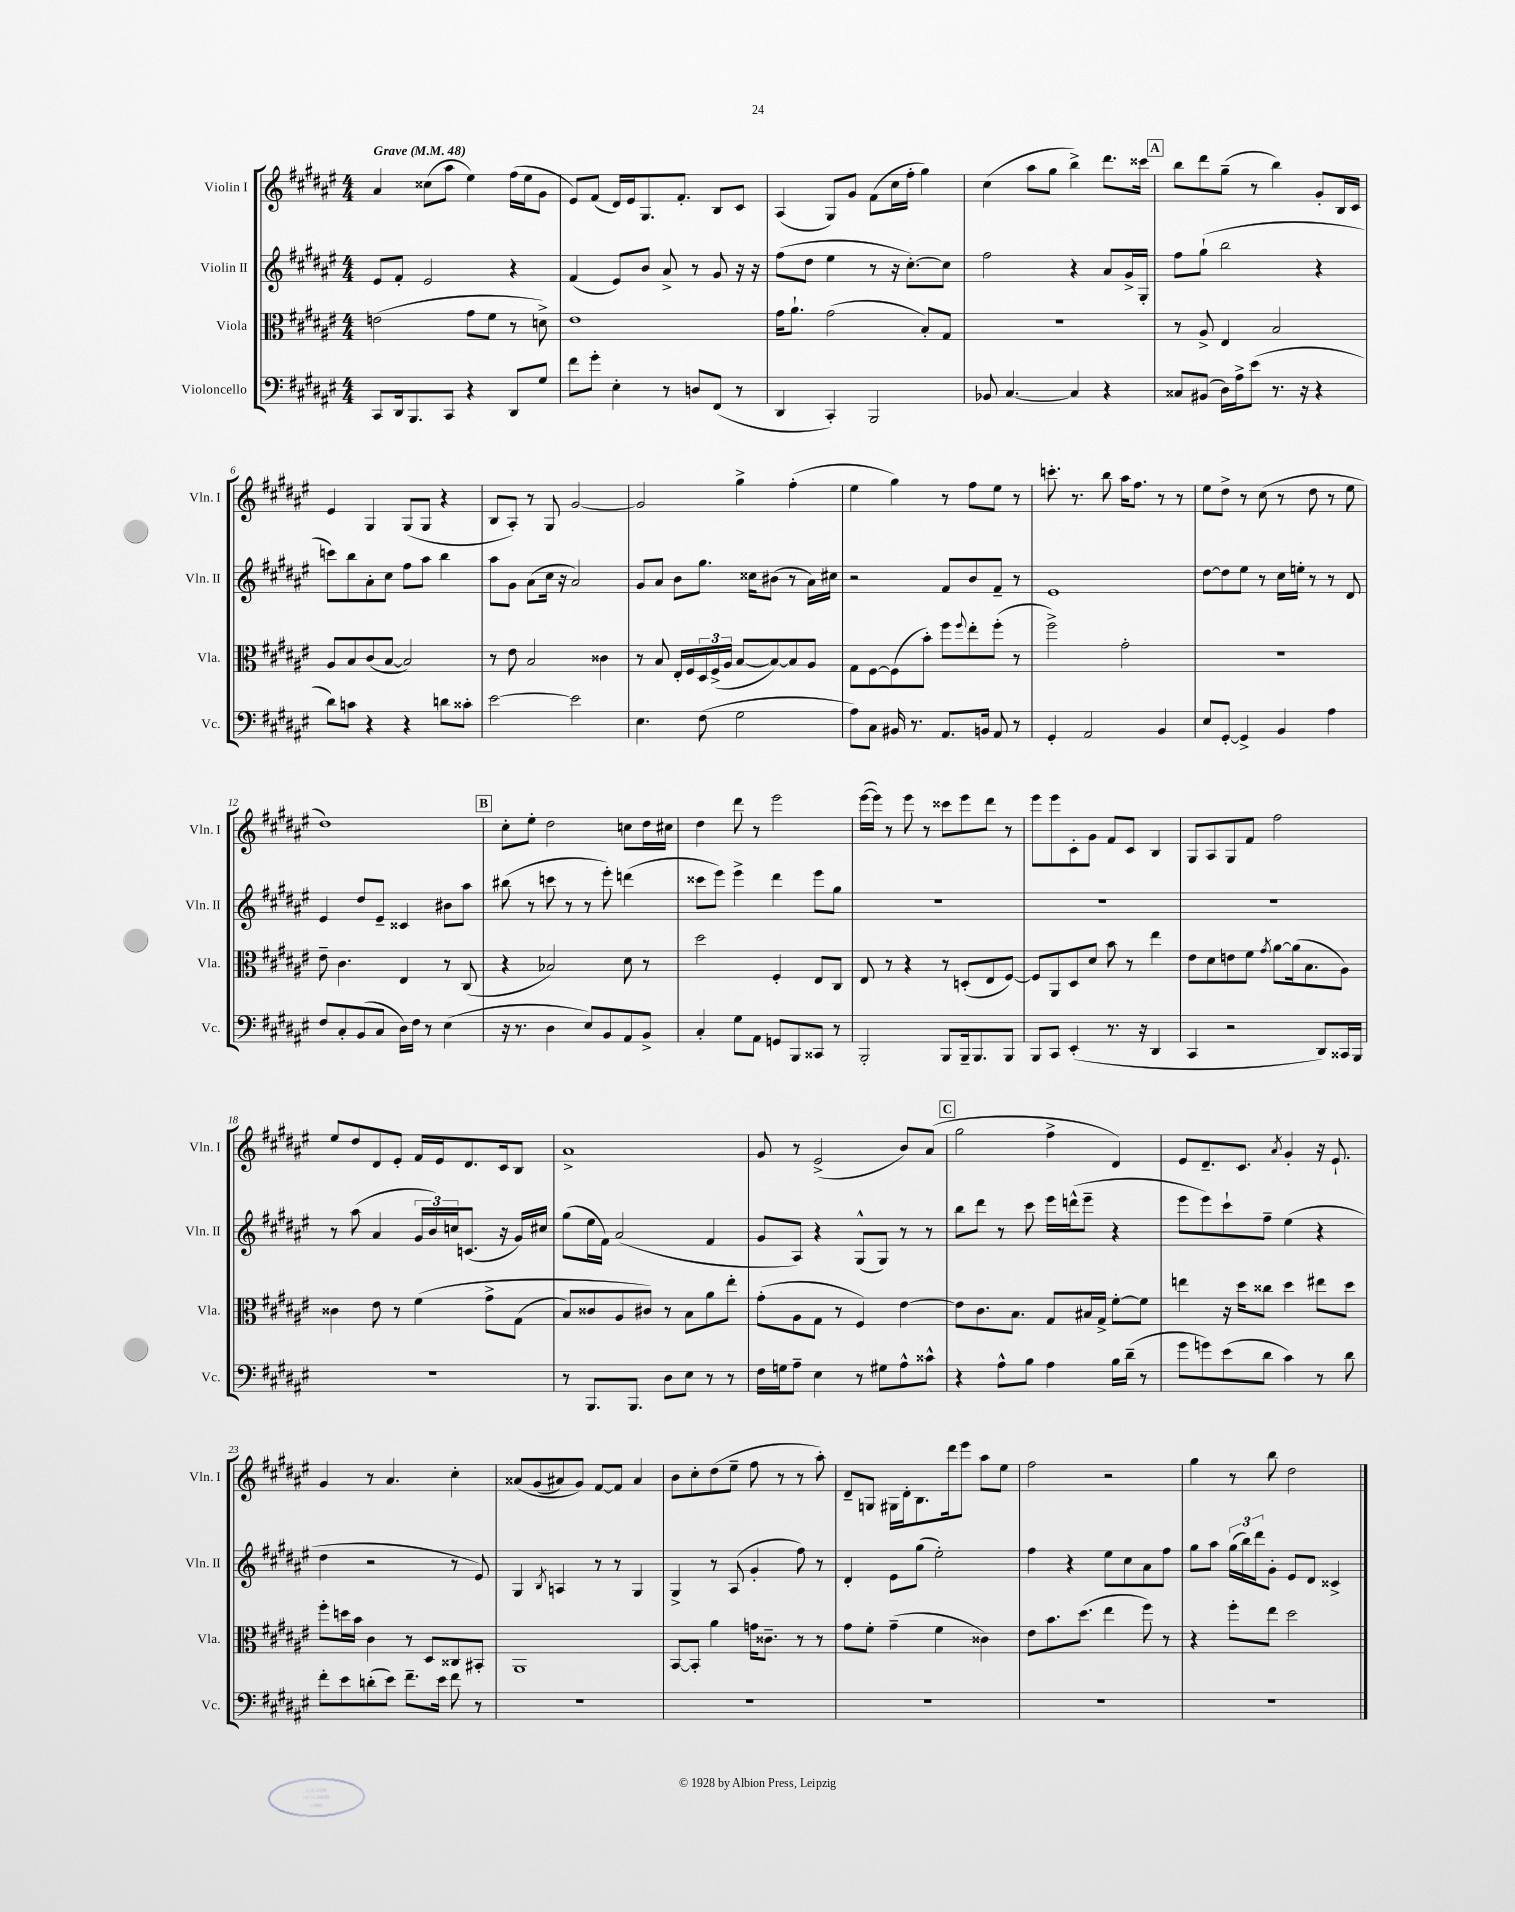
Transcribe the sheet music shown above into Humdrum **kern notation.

**kern	**kern	**kern	**kern
*staff4	*staff3	*staff2	*staff1
*clefF4	*clefC3	*clefG2	*clefG2
*k[f#c#g#d#a#e#]	*k[f#c#g#d#a#e#]	*k[f#c#g#d#a#e#]	*k[f#c#g#d#a#e#]
*M4/4	*M4/4	*M4/4	*M4/4
*MM48	*MM48	*MM48	*MM48
8CC#/L	(2e\	8e#/L	4a#/
16DD#/k	.	8f#'/J	.
8.BBB/	.	.	.
.	.	2e#/	(8cc##\L
8CC#/J	.	.	8aa#\J
4r	8g#\L	.	4ee#\)
.	8f#\J	.	.
8DD#/L	8r	4r	(16ff#\LL
.	.	.	16ee#\J
8G#/J	8d^\)	.	8g#\J
=	=	=	=
8f#\L	1e#	(4f#/	8e#/L)
8g#'\J	.	.	(8f#/J
4E#'\	.	8e#/L)	16d#/LL)
.	.	.	16e#/J
.	.	8b/J	8.G#/
8r	.	8a#^/	.
.	.	.	8.f#'/J
8D/L	.	8r	.
(8FF#/J	.	8g#/	8B/L
8r	.	16r	8c#/J
.	.	16r	.
=	=	=	=
4DD#/	16g#\LK	(8ff#\L	(4A#/
.	8.a#`\J	.	.
.	.	8dd#\J	.
4CC#'/)	(2g#\	4ee#\	8G#/L)
.	.	.	8g#/J
2BBB/	.	8r	(8f#\L
.	.	16r	16cc#\L
.	.	[8.cc#'\L)	16ff#'\JJ
.	8B'/L)	.	4gg#\)
.	8G#/J	8cc#\]J	.
=	=	=	=
8BB-/	1r	2ff#\	(4cc#\
[4.C#/	.	.	.
.	.	.	8aa#\L
.	.	.	8gg#\J
4C#/]	.	4r	4bb^\)
4r	.	8a#/L	8.ddd#\L
.	.	16g#^/L	.
.	.	16G#'/JJ	16ccc##\Jk
=	=	=	=
8C##/L	8r	8ff#\L	8bb\L
(8BB#/J	8A#^/	(8gg#`\J	8ddd#\
16D#\LL)	4E#/	2bb\	(8gg#~\J
16A#^\J	.	.	.
(8e#\J	.	.	8r
8.r	2B/	.	4bb\)
16r	.	.	.
4r	.	4r	8g#'/L
.	.	.	16B/L
.	.	.	16c#/JJ
=	=	=	=
8d#\L)	8A#/L	8ccc\L)	4e#/
8c\J	8B/	8bb\	.
4r	(8c#/	8a#'\	4G#/
.	[8B/J	8cc#\J	.
4r	2B/])	8ff#\L	(8G#/L
.	.	8aa#\J	8G#/J
8d\L	.	4bb\	4r
8c##'\J	.	.	.
=	=	=	=
[2e#\	8r	8aa#\L	8B/L
.	8e#\	8g#\J	8A#'/J)
.	2B/	(8a#\L	8r
.	.	16cc#\Jk	8G#/
.	.	16r	.
2e#\]	.	2a#/)	[2g#/
.	4c##\	.	.
=	=	=	=
4.E#\	8r	8g#/L	2g#/]
.	8B/	8a#/J	.
.	16E#'/LL	8b\L	.
.	16F#/	.	.
(8F#\	24D#/	8.gg#\J	.
.	(24F#^/	.	.
.	24A#/JJ	.	.
2G#\	[8B/L	.	4gg#^\
.	.	16cc##\LK	.
.	8B/_)	(8b#\J	.
.	8B/]	8r	(4ff#'\
.	8A#/J	16a#\LL)	.
.	.	16cc#\JJ	.
=	=	=	=
8A#\L)	8G#\L	2r	4ee#\
8C#\J	[8F#\	.	.
16BB#/	(8F#\]	.	4gg#\)
8.r	.	.	.
.	8b'\J)	.	.
8.AA#/L	8ff#\L	8f#/L	8r
.	8qqff#/	.	.
.	8ee#'\	8b/	8ff#\L
16BB/Jk	.	.	.
8AA#/	(8ff#'\J	8f#~/J	8ee#\J
8r	8r	8r	8r
=	=	=	=
4GG#'/	2ff#^\)	1e#	8.ccc'\
.	.	.	8.r
2AA#/	.	.	.
.	.	.	8bb\
.	2g#'\	.	16aa#\LK
.	.	.	8.ff#\J
4BB/	.	.	8r
.	.	.	8r
=	=	=	=
8E#/L	1r	[8dd#\L	8ee#\L
[8GG#'/J	.	8dd#\]	8dd#^\J
4GG#^/]	.	8ee#\J	8r
.	.	8r	(8cc#\
4BB/	.	16cc#\LL	8r
.	.	16ee'\JJ	.
.	.	8r	8dd#\
4A#\	.	8r	8r
.	.	8d#/	8ee#\
=	=	=	=
8F#/L	8e#~\	4e#/	1dd#)
8C#'/	4.c#\	.	.
(8BB/	.	8dd#/L	.
8C#/J	.	8e#~/J	.
16D#\LL)	4E#/	4c##/	.
16F#\JJ	.	.	.
8r	.	.	.
(4E#\	8r	8b#\L	.
.	(8C#/	8aa#\J	.
=	=	=	=
16r	4r	(8bb#\	8cc#'\L
8.r	.	.	.
.	.	8r	8ee#'\J
4D#\	2B-/)	8ccc\	2dd#\
.	.	8r	.
8E#/L)	.	8r	.
8BB/	.	8eee#'\)	.
8AA#/	8d#\	(4ddd\	8cc\L
8BB^/J	8r	.	16dd#\L
.	.	.	16cc#\JJ
=	=	=	=
4C#'/	2dd#\	8ccc##\L	4dd#\
.	.	8eee#\J)	.
8G#\L	.	4eee#^\	8ddd#\
8AA#\J	.	.	8r
8GG/L	4F#'/	4ddd#\	2eee#\
8BBB/	.	.	.
8CC##/J	8E#/L	8eee#\L	.
8r	8C#/J	8gg#\J	.
=	=	=	=
2BBB'/	8E#/	1r	([16eee#\LL
.	.	.	16eee#\]JJ)
.	8r	.	8r
.	4r	.	8eee#\
.	.	.	8r
8BBB/L	8r	.	8ccc##\L
16BBB~/k	(8D'/L	.	8eee#\
8.BBB/	.	.	.
.	8E#/	.	8ddd#\J
8BBB/J	[8F#/J)	.	8r
=	=	=	=
8BBB/L	8F#/]L	1r	8eee#\L
8CC#/J	8AA#/	.	8eee#\
(4EE#'/	8D#/	.	8c#'\
.	8d#/J	.	8g#\J
8.r	8b\	.	8f#/L
.	8r	.	8c#/J
16r	.	.	.
4DD#/	4ee#\	.	4B/
=	=	=	=
4CC#/	8e#\L	1r	8G#/L
.	8d#\	.	8A#/
2r	8e\	.	8G#/
.	8f#\J	.	8f#/J
.	8qg#/	.	.
.	[8a#\L	.	2ff#\
.	(16a#\]k	.	.
.	8.B\	.	.
8DD#/L)	.	.	.
16CC##/L	8A#\J)	.	.
16BBB/JJ	.	.	.
=	=	=	=
1r	4c##\	8r	8ee#/L
.	.	(8aa#\	8dd#/
.	8e#\	4a#/	8d#/
.	8r	.	8e#'/J
.	&(4f#\	24g#/LL	16f#/LL
.	.	24b/)	.
.	.	.	16e#/J
.	.	24cc/J	.
.	.	(8.c/J	8.d#/
.	8g#^\L	.	.
.	.	16r	16c#/k
.	(8G#\J	16g#/LL)	8B/J
.	.	16cc#/JJ	.
=	=	=	=
8r	8B/L)	(8gg#\L	1a#^
8.BBB/L	8c##/	16ee#\L	.
.	.	16f#\JJ)	.
.	8A#/	(2a#/	.
8.BBB/J	.	.	.
.	8c#/J&)	.	.
8D#\L	8r	.	.
8E#\J	8B\L	.	.
8r	8a#\	4f#/	.
8r	8ee#'\J	.	.
=	=	=	=
16F#\LL	(8g#'\L	8g#/L	8g#/
16G\J	.	.	.
8A#~\J	8A#\	8A#/J)	8r
4E#\	8G#\J	4r	(2e#^/
.	8r	.	.
8r	4F#/)	(8G#^^/L	.
8G#\L	.	8G#/J)	.
8A#^^\	[4e#\	8r	8b/L)
8c##^^\J	.	8r	(8a#/J
=	=	=	=
4r	8e#\]L	8bb\L	2gg#\
.	8.c#\	8ddd#\J	.
8A#^^\L	.	8r	.
.	8.B\J	.	.
8B\J	.	8ccc#\	.
4A#\	8G#/L	16eee#\LL	4ff#^\
.	.	(16ddd^^\J	.
.	16B#/L	8eee#~\J	.
.	16G#^/JJ	.	.
16B\LL	[8f#'\L	4r	4d#/)
(16d#~\JJ	.	.	.
8r	8f#\]J	.	.
=	=	=	=
8g#\L	4ee\	8eee#\L	8e#/L
8g\)	.	8eee#\)	8.d#~/
(8e#\	16r	8ccc#`\	.
.	16dd#\LK	.	8.c#/J
8d#\J	8cc##\J	8ff#~\J	.
.	.	.	8qa#/
4c#\)	4dd#\	(4ee#\	4g#'/
8r	8ee#\L	4r	16r
.	.	.	8.e#`/
8d#\	8dd#\J	.	.
=	=	=	=
8f#'\L	8ff#'\L	4dd#\	4g#/
8e#\	16dd\L	.	.
.	16b\JJ	.	.
(8d'\	4c#\	2r	8r
8e#\J)	.	.	4.a#/
8.f#~\L	8r	.	.
.	8D#/L	.	.
16e#\Jk	.	.	.
8f#\	8C##/	8r	4cc#'\
8r	8BB#'/J	8e#/)	.
=	=	=	=
1r	1AA#	4G#/	&(8a##/L
.	.	.	(8g#/
.	.	8qB/	.
.	.	4A/	8a#/)
.	.	.	8g#/J&)
.	.	8r	[8f#/L
.	.	8r	8f#/]J
.	.	4G#/	4a#/
=	=	=	=
1r	[8BB/L	4G#^/	8b\L
.	8BB'/]J	.	8cc#'\
.	4a#\	8r	(8dd#\
.	.	(8A#/	8ee#~\J
.	16g\LK	4g#'/	8ff#\
.	8.c##~\J	.	.
.	.	.	8r
.	8r	8ff#\)	8r
.	8r	8r	8aa#'\)
=	=	=	=
1r	8g#\L	4d#'/	8d#~/L
.	8f#'\J	.	8G/J
.	(4g#~\	8e#\L	16G#\LL
.	.	.	16d#'\J
.	.	(8gg#\J	8.B\
.	4f#\	2ee#'\)	.
.	.	.	16ddd#\k
.	.	.	8eee#\J
.	4c##\)	.	8aa#\L
.	.	.	8ee#\J
=	=	=	=
1r	8e#\L	4ff#\	2ff#\
.	8.b\	.	.
.	.	4r	.
.	(8.dd#\J	.	.
.	4ee#\	8ee#\L	2r
.	.	8cc#\	.
.	8ff#\)	8a#\	.
.	8r	8ff#\J	.
=	=	=	=
1r	4r	8gg#\L	4gg#\
.	.	8aa#\J	.
.	8ff#'\L	(24gg#\LL	8r
.	.	24bb\)	.
.	.	24ddd#\J	.
.	8ee#\J	8g#'\J	8bb\
.	2dd#\	8e#/L	2dd#\
.	.	8d#/J	.
.	.	4c##^/	.
==	==	==	==
*-	*-	*-	*-
